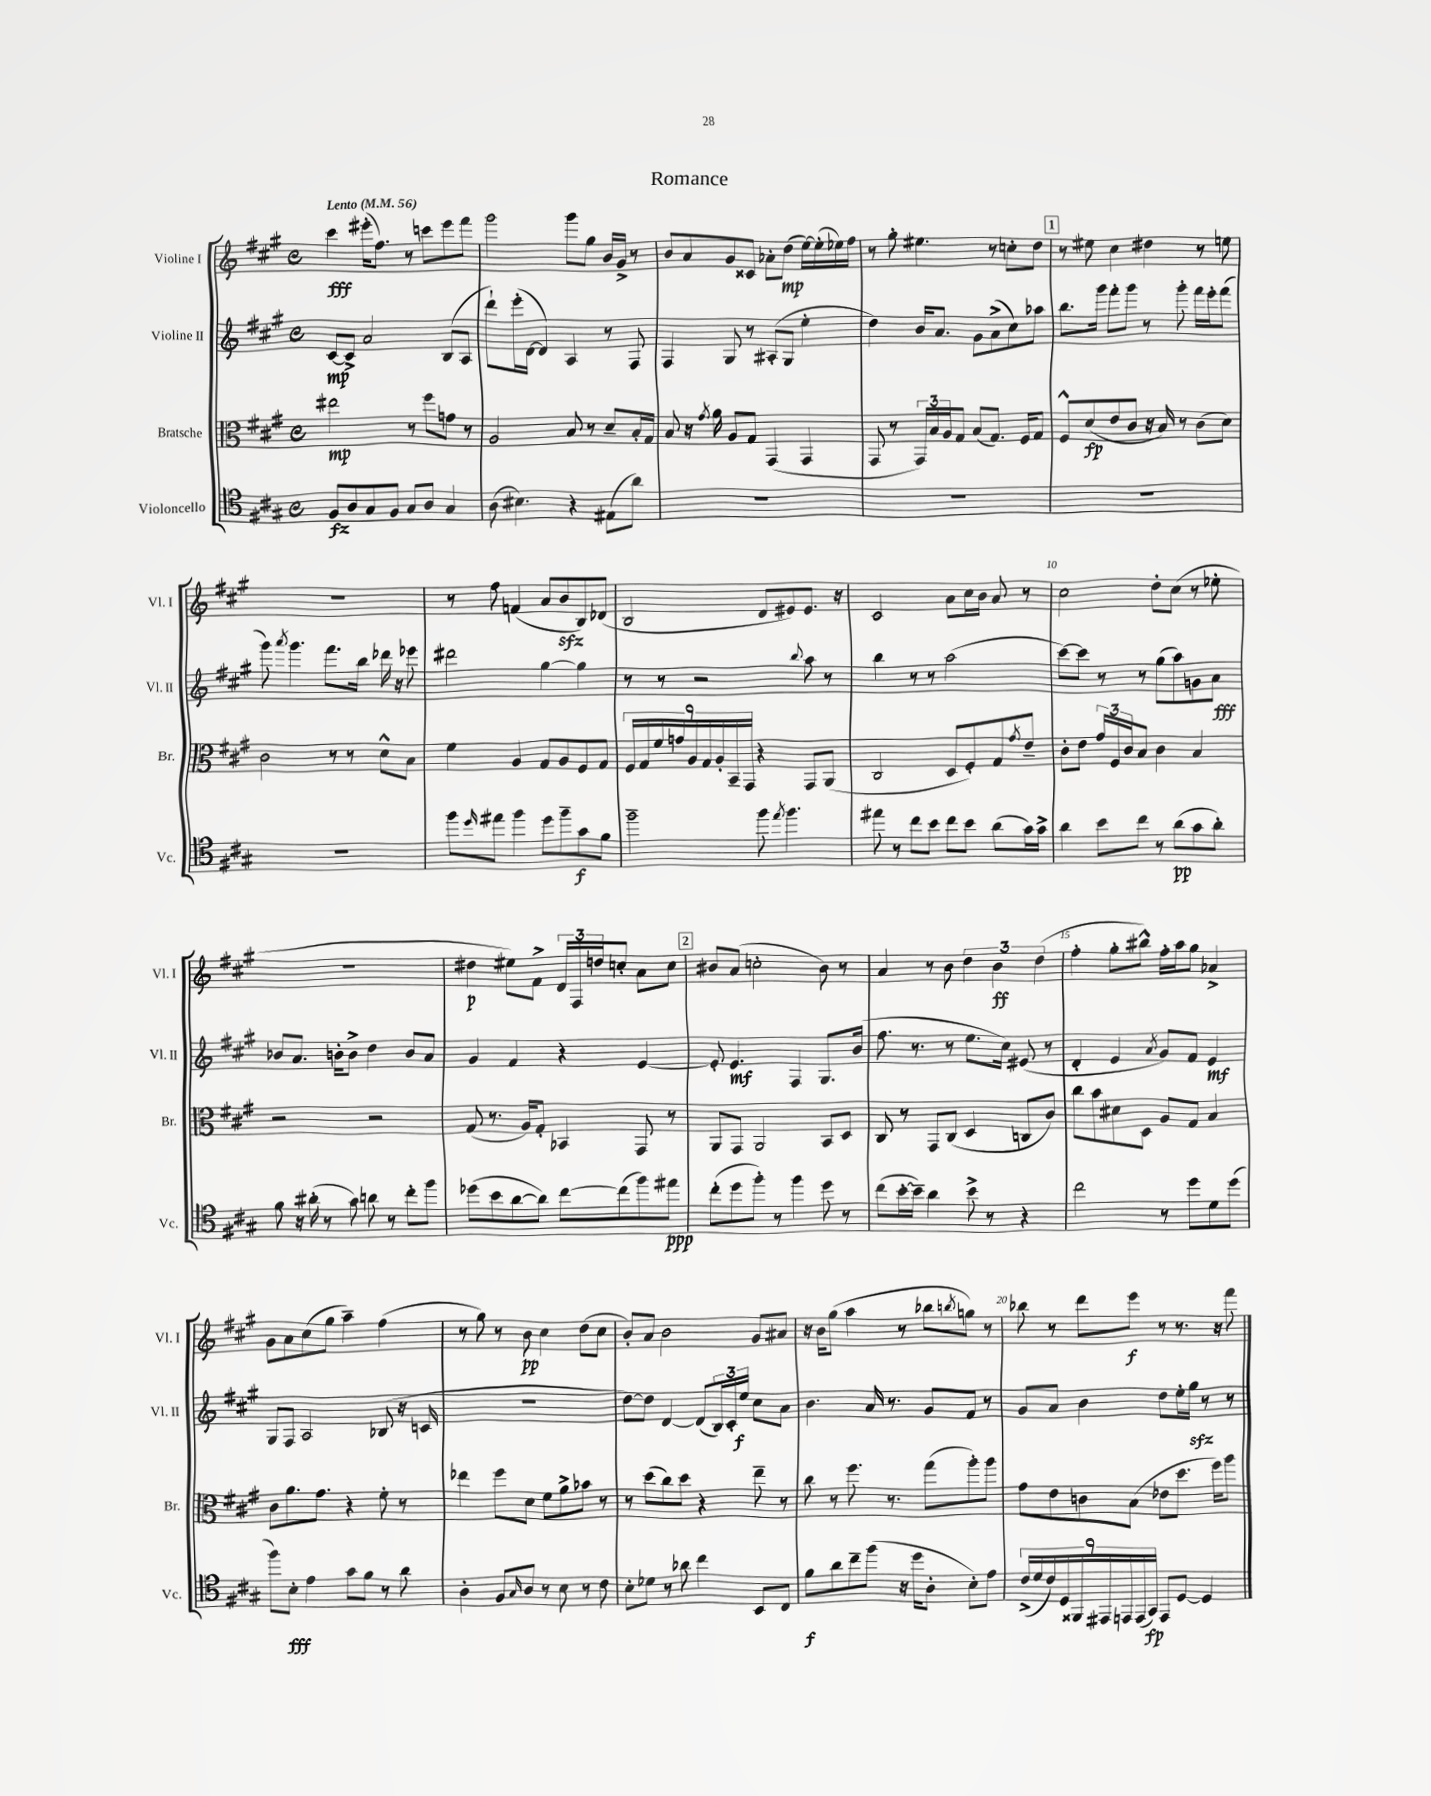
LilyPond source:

\header { title = "Romance" }
<<
\new StaffGroup <<
\new Staff = "s0" \with { instrumentName = "Violine I" shortInstrumentName = "Vl. I" } {
    \clef treble \key a \major \defaultTimeSignature \time 4/4 \tempo "Lento" 4 = 56
    cis'''4\fff eis'''16-.( fis''8.) r8 c'''8 eis'''8 fis'''8 |
    gis'''2 gis'''8 gis''8 b'16 gis'16-> r8 |
    b'8 a'8 gis'8 cisis'8 aes'8-. d''8\mp( e''16~) e''16-.( ees''16) fis''16 |
    r8 gis''8-. eis''4. r8 c''8-. d''8 |
    \mark \markup { \box "1" } r8 eis''8 cis''4 dis''4 r8 e''8 |
    R1 |
    r8 fis''8 f'4( a'8 b'8\sfz b8) des'8( |
    b2 d'8 eis'8) eis'8. r16 |
    cis'2 a'8 cis''16 b'16 a'8 r8 |
    cis''2 d''8-. cis''8( r8 ees''8-. |
    R1 |
    dis''4\p eis''8) fis'8-> \tuplet 3/2 { d'16 fis16 d''16 } c''8-. a'8 c''8 |
    \mark \markup { \box "2" } bis'8 a'8( c''2-. bis'8) r8 |
    a'4 r8 b'8 \tuplet 3/2 { d''4 b'4\ff d''4( } |
    fis''4-. gis''8-. bis''8-^) fis''16-. a''16 gis''8 aes'4-> |
    gis'8 a'8 cis''8( gis''8 a''4--) fis''4( |
    r8 gis''8) r8 b'8\pp cis''4 d''8( cis''8 |
    b'8-.) a'8 b'2 gis'8 ais'8 |
    r16 b'16 gis''8( a''4 r8 bes''8 \acciaccatura { b''8 } g''8) r8 |
    bes''8 r8 d'''8 e'''8\f r8 r8. r16 fis'''8 \bar "|." |
}
\new Staff = "s1" \with { instrumentName = "Violine II" shortInstrumentName = "Vl. II" } {
    \clef treble \key a \major \defaultTimeSignature \time 4/4
    cis'8~\mp cis'8-> a'2 b8( a8 |
    d'''8-!) e'''16-.( d'16~ d'4) a4 r8 fis8 |
    fis4 gis8 r8 ais8-.( gis8 e''4-. |
    d''4) b'16 a'8. gis'8 a'8->( cis''8) aes''8 |
    \mark \markup { \box "1" } b''8. gis'''16 fis'''8-. gis'''8 r8 gis'''8-. fis'''16 e'''16-. fis'''8( |
    gis'''8) \acciaccatura { a'''8 } gis'''4. fis'''8. b''16 des'''16 r16 ees'''8 |
    dis'''2 gis''4~ gis''4 |
    r8 r8 r2 \appoggiatura { b''8 } a''8 r8 |
    b''4 r8 r8 a''2( |
    cis'''8~) cis'''8 r8 r8 gis''8( a''8) g'8 a'8\fff |
    bes'8 a'8. b'16-. b'8-> d''4 b'8 a'8 |
    gis'4 fis'4 r4 e'4~ |
    \mark \markup { \box "2" } e'8-. e'4.\mf fis4 gis8. b'16( |
    fis''8. r8. r8 e''8. cis''16) eis'8( r8 |
    d'4-. e'4 \acciaccatura { a'8 } gis'8) fis'8 e'4\mf |
    gis8 fis8 a2 bes8( r16 c'16 |
    R1 |
    d''8~) d''8 d'4~ d'8( \tuplet 3/2 { b16) cis'16-. e''16\f } cis''8 a'8 |
    b'4. a'16 r8. gis'8 fis'8 r8 |
    gis'8 a'8 b'4 d''8 e''16-. gis''16\sfz r8 r8 \bar "|." |
}
\new Staff = "s2" \with { instrumentName = "Bratsche" shortInstrumentName = "Br." } {
    \clef alto \key a \major \defaultTimeSignature \time 4/4
    eis''2\mp r8 fis''8 g'8 r8 |
    a2 b8 r8 d'8-- b16-. gis16 |
    b8 r16 \acciaccatura { gis'8 } a'16 a8 gis8 gis,4( gis,4 |
    gis,8 r8 \tuplet 3/2 { gis,16) b16 a16 } gis8 b8( gis8.) fis16 gis8 |
    \mark \markup { \box "1" } fis8-^ d'8\fp( e'8 cis'8 r16 b16) r8 cis'8( d'8) |
    cis'2 r8 r8 d'8-^ b8 |
    fis'4 a4 gis8 a8 fis8 gis8 |
    \tuplet 9/8 { fis16 gis16 fis'16 g'16 a16 gis16 a16-. b,16-- gis,16 } r4 gis,8 a,8( |
    cis2 d8 fis8-.) gis8 \acciaccatura { gis'8 } e'8-- |
    cis'8-. e'8 \tuplet 3/2 { gis'16 fis16 cis'16 } b8 cis'4 b4 |
    r2 r2 |
    gis8( r8. a16) gis8-. bes,4 gis,8 r8 |
    \mark \markup { \box "2" } a,8 gis,8 a,2 b,8 d8 |
    cis8 r8 gis,8 cis8( d4 c8 cis'8) |
    cis''8 b'8 dis'8 d8 a8 gis8 b4 |
    cis'8 a'8. gis'8. r4 fis'8-. r8 |
    ees''4 fis''8 d'8 fis'8 a'8-> bes'8 r8 |
    r8 d''8( cis''8) d''8 r4 e''8-- r8 |
    cis''8 r8 fis''8. r8. gis''8( a''8-.) a''8 |
    gis'8 e'8 c'8 b8( ees'8 d''8. fis''16) a''8 \bar "|." |
}
\new Staff = "s3" \with { instrumentName = "Violoncello" shortInstrumentName = "Vc." } {
    \clef tenor \key a \major \defaultTimeSignature \time 4/4
    fis8\fz a8 gis8 fis8 gis8 a8 gis4 |
    a8( bis4.) r4 eis8( a'8) |
    R1 |
    R1 |
    \mark \markup { \box "1" } R1 |
    R1 |
    fis''8 \grace { d''16 } eis''8 fis''4 d''8 fis''8-- gis'8\f fis'8 |
    fis''2-- fis''8 \acciaccatura { e''8 } fis''4. |
    eis''8 r8 cis''8 b'8 cis''8 b'8 a'8( gis'16) gis'16-> |
    a'4 b'8 cis''8 r8 a'8\pp( gis'8 a'8-.) |
    fis'8 r16 ais'16-.( r8 gis'8) a'8 r8 cis''8-. fis''8 |
    des''8( b'8 a'8~ a'8) cis''8~ cis''8( fis''8) eis''8\ppp |
    \mark \markup { \box "2" } cis''8-.( d''8 fis''8-.) r8 fis''4 d''8 r8 |
    cis''8( b'16~-. b'16--) a'4 b'8-> r8 r4 |
    cis''2 r8 d''8 d'8 d''8( |
    fis''8) b8-.\fff e'4 gis'8 fis'8 r8 a'8 |
    a4-. fis8 \grace { gis16 } a8 r8 b8 r8 cis'8 |
    b8-. des'8 r8 aes'8 cis''4 b,8 cis8 |
    fis'8\f a'8 cis''8-- fis''8( r16 d''16 a8-. b8-.) e'8 |
    \tuplet 9/8 { cis'16->( d'16 cis'16) d16 fisis,16 eis,16 e,16 e,16( gis,16\fp) } e,8 d8~ d4 \bar "|." |
}
>>
>>
\layout { \context { \Score \override BarNumber.break-visibility = ##(#f #t #t) barNumberVisibility = #(every-nth-bar-number-visible 5) } }
